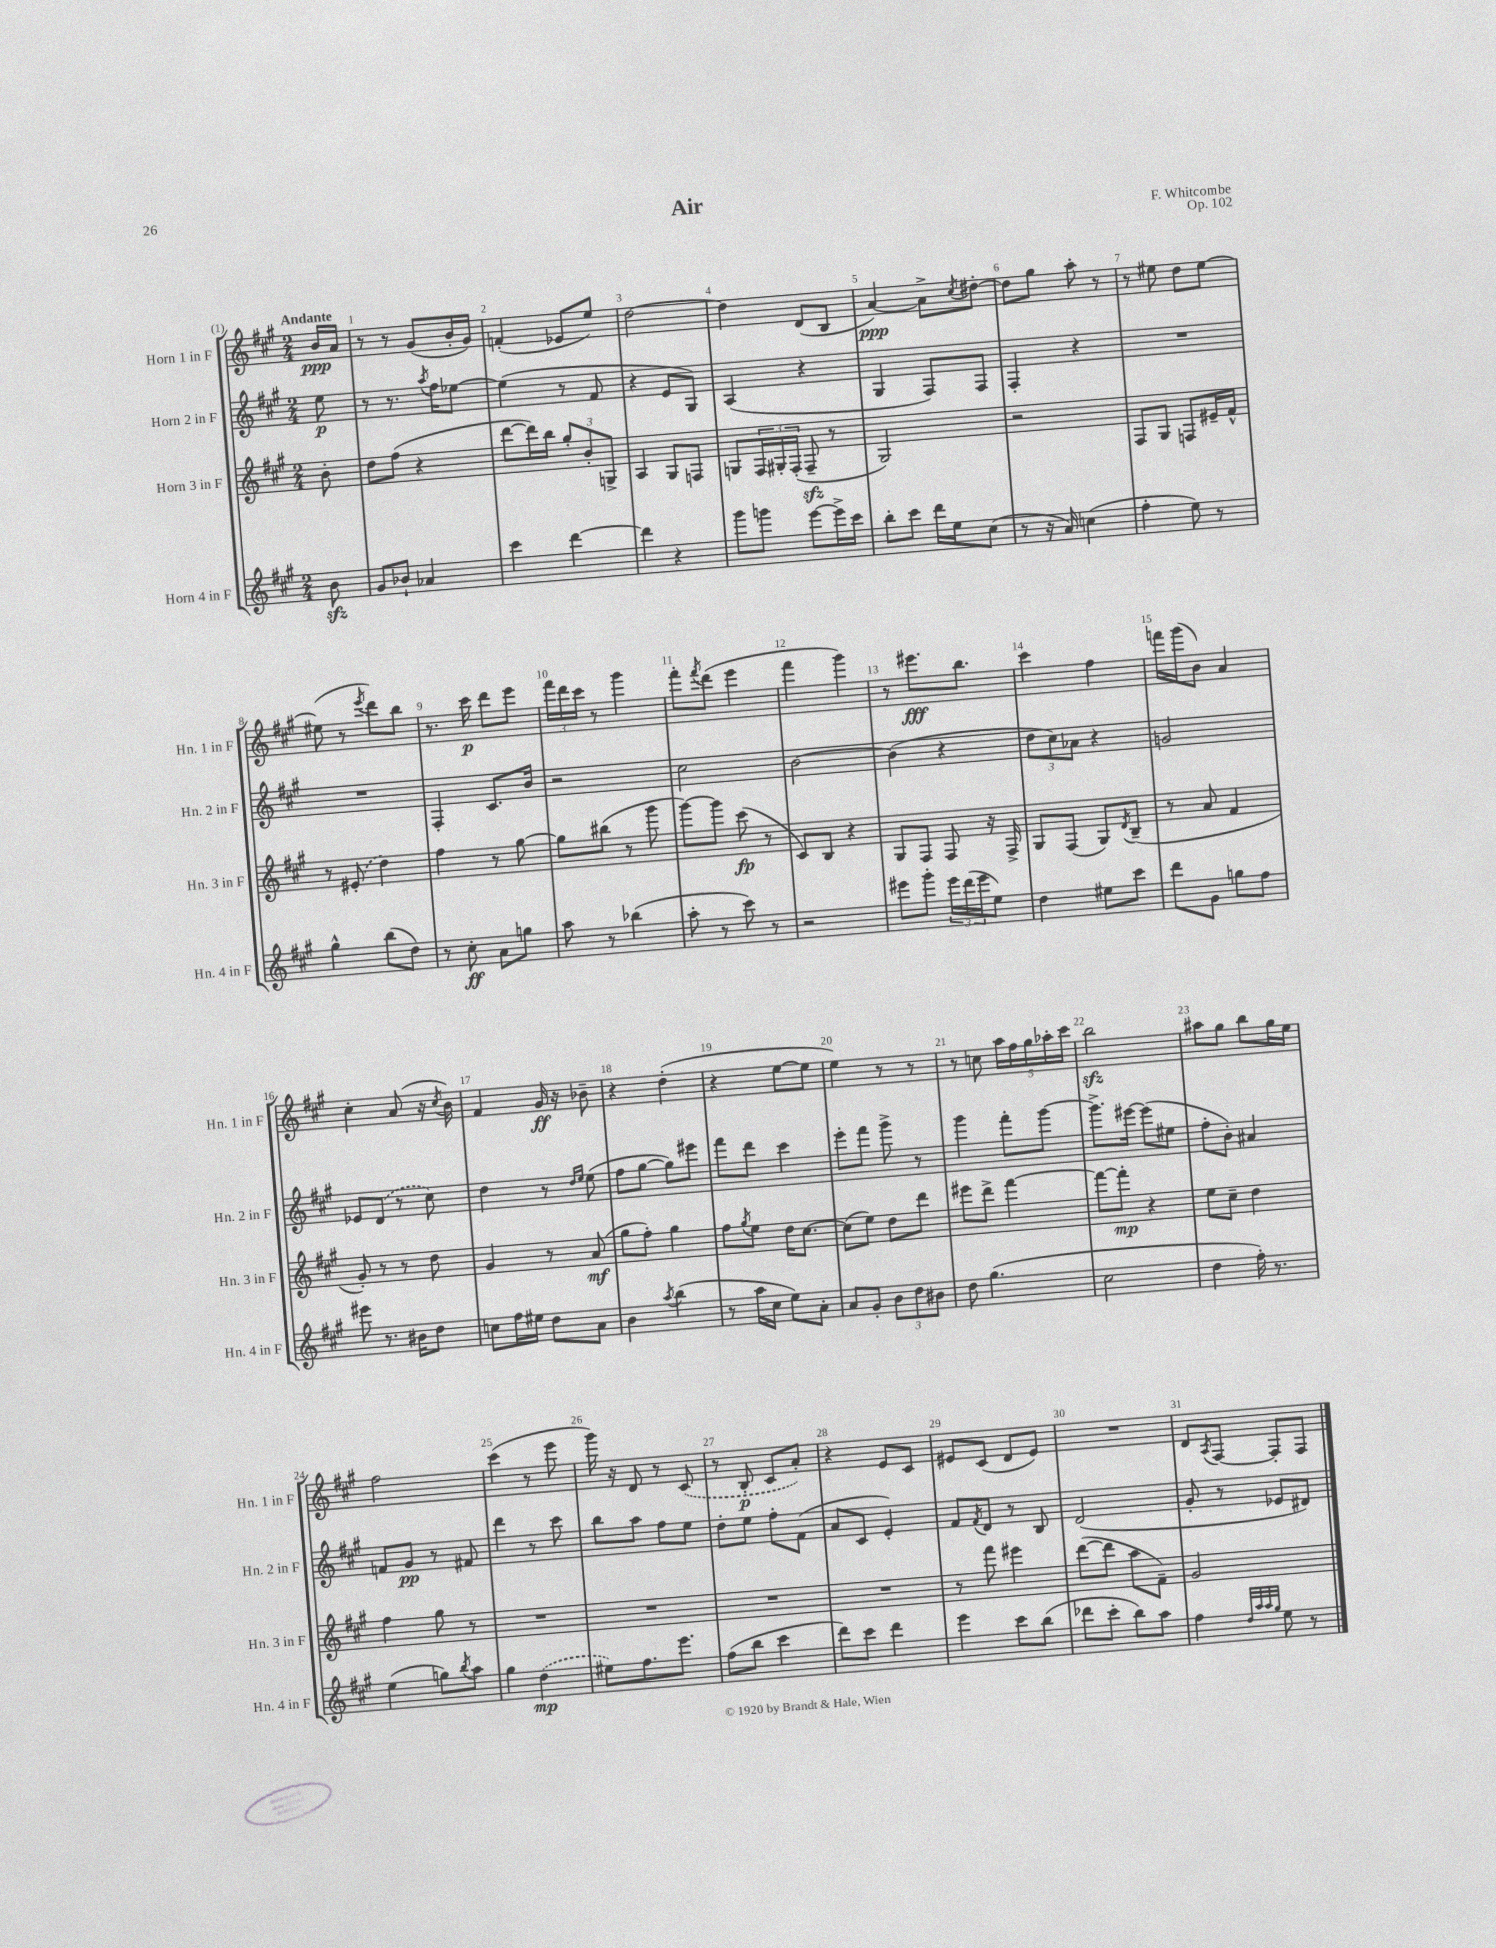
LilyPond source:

\header { title = "Air" composer = "F. Whitcombe" opus = "Op. 102" }
<<
\new StaffGroup <<
\new Staff = "s0" \with { instrumentName = "Horn 1 in F" shortInstrumentName = "Hn. 1 in F" } {
    \clef treble \key a \major \numericTimeSignature \time 2/4 \partial 8 \tempo "Andante"
    b'16\ppp a'16 |
    r8 r8 gis'8( b'16-. gis'16) |
    f'4-.( ees'8 e''8) |
    d''2~ |
    d''4 d'8( b8 |
    a'4~\ppp) a'8-> \acciaccatura { cis''8 } dis''8~-. |
    dis''8 gis''8 a''8-. r8 |
    r8 eis''8 d''8 eis''8~ |
    eis''8( r8 \acciaccatura { e'''8 } d'''8) b''8 |
    r8. cis'''16\p d'''8 e'''8 |
    \tuplet 3/2 { fis'''16 d'''16 cis'''16 } r8 gis'''4 |
    fis'''8-. \acciaccatura { fis'''8 } d'''8( e'''4 |
    fis'''4 gis'''4) |
    r8 eis'''8.\fff b''8. |
    cis'''4 fis''4 |
    f'''16 gis'''16( b'8) a'4 |
    cis''4-. a'8( r16 \acciaccatura { cis''8 } b'16) |
    fis'4 gis'16\ff r16 bes'8-- |
    r4 d''4-.( |
    r4 e''8~ e''8 |
    e''4) r8 r8 |
    r8 c''8 \tuplet 5/4 { a''16 fis''16 gis''16 aes''16-. cis'''16 } |
    b''2\sfz |
    ais''8 gis''8 b''8 gis''16 e''16 |
    fis''2 |
    cis'''4( r8 e'''8 |
    gis'''16) r16 d'8 r8 \once \slurDashed cis'8( |
    r8 b8-.\p cis'8 a'8-.) |
    r4 e'8 cis'8 |
    eis'8 cis'8( d'8 eis'8) |
    R2 |
    d'8 \acciaccatura { a8 } fis8~ fis8-. fis8 \bar "|." |
}
\new Staff = "s1" \with { instrumentName = "Horn 2 in F" shortInstrumentName = "Hn. 2 in F" } {
    \clef treble \key a \major \numericTimeSignature \time 2/4 \partial 8
    e''8\p |
    r8 r8. \acciaccatura { a''8 } fis''16 ees''8~ |
    ees''4( r8 fis'8 |
    r4 e'8 gis8) |
    a4( r4 |
    gis4 fis8) fis8 |
    fis4-. r4 |
    R2 |
    R2 |
    fis4-. cis'8. b'16 |
    r2 |
    cis''2 |
    b'2~ |
    b'4( r4 |
    \tuplet 3/2 { d''8 cis''8) aes'8 } r4 |
    g'2 |
    ees'8 \once \slurDashed d'8( r8 cis''8) |
    d''4 r8 \grace { d''16 e''16 } e''8( |
    fis''8 gis''8~ gis''8) eis'''8 |
    fis'''8 d'''8 cis'''4 |
    e'''8-. fis'''8 gis'''8-> r8 |
    gis'''4 fis'''8-. gis'''8~ |
    gis'''8.-> eis'''16~ eis'''8( eis''8 |
    fis''8-. b'8-.) ais'4 |
    f'8 gis'8\pp r8 fis'8 |
    d'''4 r8 cis'''8 |
    b''8 a''8 fis''8 e''8 |
    d''8-. e''8 fis''8-. fis'8( |
    a'8 cis'8 e'4-.) |
    fis'8 \acciaccatura { fis'8 } d'8 r8 b8 |
    d'2( |
    gis'8-. r8 ees'8 dis'8) \bar "|." |
}
\new Staff = "s2" \with { instrumentName = "Horn 3 in F" shortInstrumentName = "Hn. 3 in F" } {
    \clef treble \key a \major \numericTimeSignature \time 2/4 \partial 8
    b'8-. |
    d''8 fis''8( r4 |
    d'''8~ d'''16) b''16 \tuplet 3/2 { gis''8-. b'8-. g8-> } |
    a4 gis8 f8 |
    g8 \tuplet 3/2 { fis16 gis16-. fis16-.( } fis8--\sfz r8 |
    gis2) |
    r2 |
    fis8 gis8 f8 eis'16-- fis'16-^ |
    r8 \once \slurDashed eis'8-.( d''4) |
    fis''4 r8 gis''8~ |
    gis''8 bis''8( r8 gis'''8 |
    gis'''8~) gis'''8 cis'''8\fp( r8 |
    cis'8) b8 r4 |
    gis8 fis8 fis8 r16 fis16-> |
    gis8 fis8( gis8) \acciaccatura { d'8 } b8--( |
    r8 a'8 fis'4 |
    gis'8-.) r8 r8 d''8 |
    gis'4 r8 a'8\mf( |
    gis''8 fis''8-.) gis''4 |
    fis''8 \acciaccatura { gis''8 } e''8 d''16 cis''8.~ |
    cis''8( e''8) d''8 d'''8 |
    eis'''8 d'''8-> fis'''4~ |
    fis'''8~ fis'''8-.\mp r4 |
    e''8 cis''8-- d''4 |
    fis''4 gis''8 r8 |
    R2 |
    R2 |
    R2 |
    R2 |
    r8 fis'''8 eis'''4 |
    d'''8~( d'''8 a''8 fis'8--) |
    gis'2 \bar "|." |
}
\new Staff = "s3" \with { instrumentName = "Horn 4 in F" shortInstrumentName = "Hn. 4 in F" } {
    \clef treble \key a \major \numericTimeSignature \time 2/4 \partial 8
    b'8\sfz |
    gis'8 bes'8-! aes'4 |
    cis'''4 d'''4~ |
    d'''4 r4 |
    gis'''8 g'''8 e'''8~ e'''16-> cis'''16 |
    b''8-. cis'''8 d'''16 e''16 cis''8( |
    r8 r16 a'16) c''4( |
    fis''4-. e''8) r8 |
    gis''4-^ b''8( d''8) |
    r8 cis''8-.\ff a'8 g''8 |
    a''8 r8 bes''4( |
    a''8-. r8 cis'''8) r8 |
    r2 |
    eis'''8 gis'''8-. \tuplet 3/2 { eis'''16 d'''16( eis'''16 } e''8) |
    d''4 eis''8 cis'''8 |
    d'''8 gis'8 g''8 fis''8 |
    eis'''8 r8. bis'16 d''8 |
    c''8 fis''16 eis''16 d''8 a'8 |
    b'4 \acciaccatura { a''8 } b''4( |
    r8 a''16 cis''16 e''8) a'8-. |
    a'8 gis'8-. \tuplet 3/2 { b'8 d''8 bis'8 } |
    d''8 gis''4.( |
    cis''2 |
    d''4 fis''16-.) r8. |
    e''4( g''8) \acciaccatura { b''8 } a''8 |
    gis''4 \once \slurDashed d''4\mp( |
    eis''8) fis''8. e'''8. |
    fis''8( b''8 cis'''4 |
    d'''8) cis'''8 d'''4 |
    e'''4 cis'''8 b''8( |
    des'''8 cis'''8-. b''8) a''8 |
    fis''4 \grace { d''32 a''32 a''32 gis''32 } e''8 r8 \bar "|." |
}
>>
>>
\layout { \context { \Score \override BarNumber.break-visibility = ##(#f #t #t) barNumberVisibility = #all-bar-numbers-visible } }
